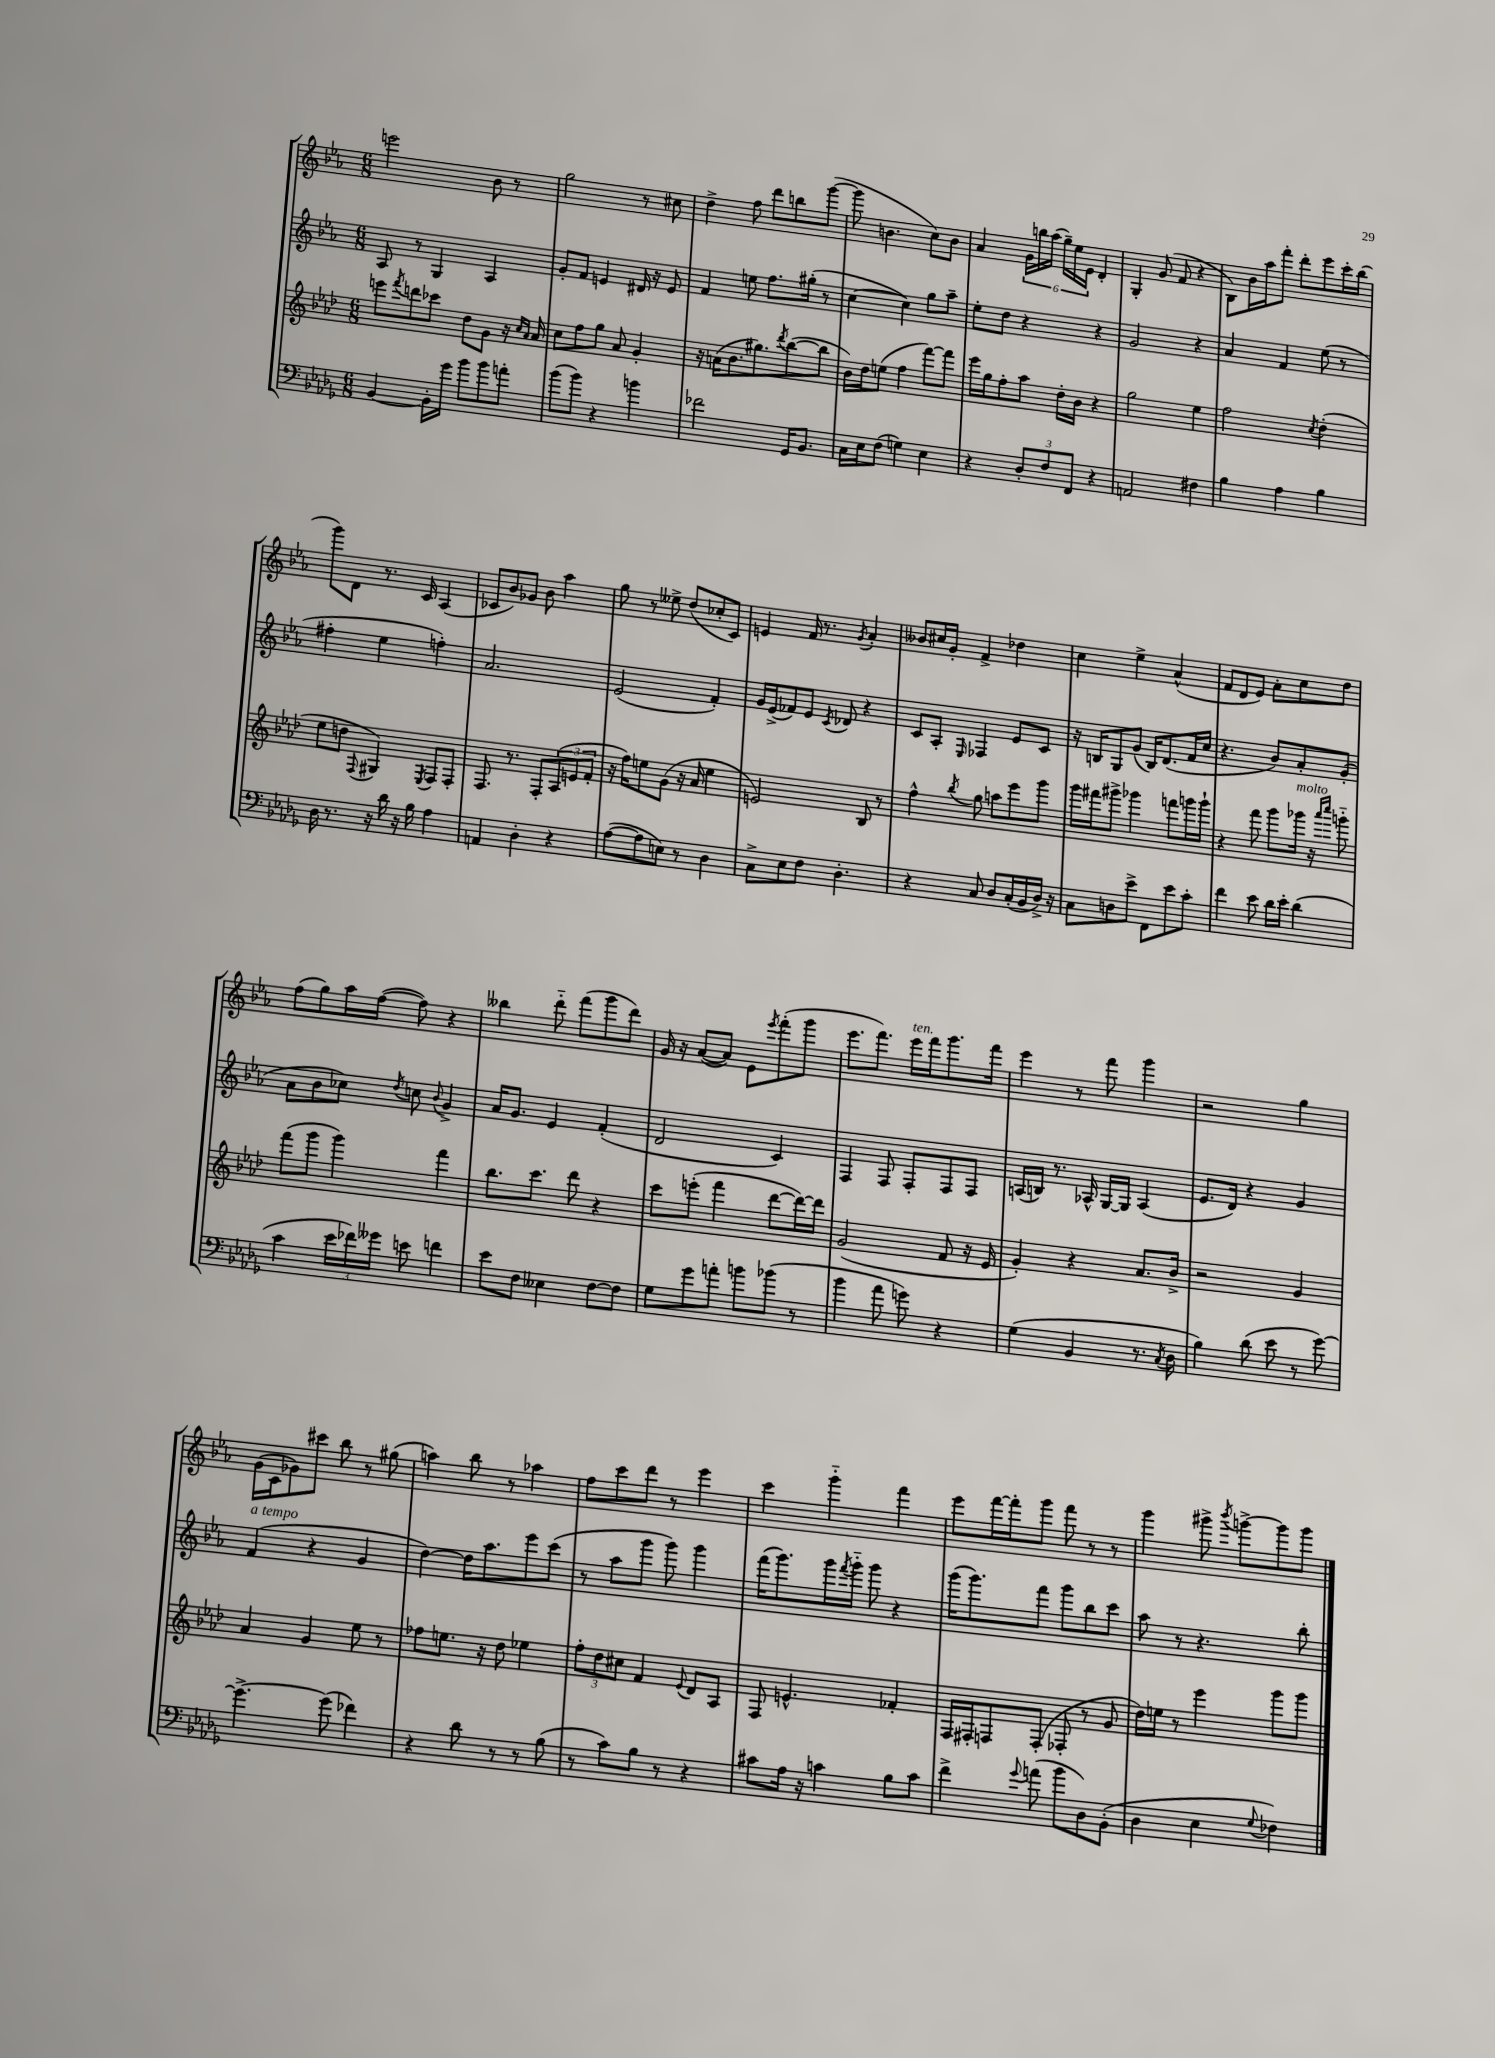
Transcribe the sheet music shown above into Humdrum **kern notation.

**kern	**kern	**kern	**kern
*part4	*part3	*part2	*part1
*staff4	*staff3	*staff2	*staff1
*clefF4	*clefG2	*clefG2	*clefG2
*k[b-e-a-d-g-]	*k[b-e-a-d-]	*k[b-e-a-]	*k[b-e-a-]
*M6/8	*M6/8	*M6/8	*M6/8
=60	=60	=60	=60
[4BB-/	8eeen\L	8A-/	2eeen\
.	8qfff/	.	.
.	8dddn\	8r	.
16BB-'\LL]	8ccc-X\J	4G/	.
16g-\JJ	.	.	.
8b-\L	8dd-\L	.	.
8b-\	8g\J	4A-/	8b-\
8an'\J	16r	.	8r
.	16qqcc/LL	.	.
.	16qqa-/JJ	.	.
.	16a-/	.	.
=61	=61	=61	=61
(8b-\L	8cc\L	8g'/L	2gg\
8b-\J)	8ff\	8f/J	.
4r	8gg\J	4en/	.
.	8a-/	.	.
4bn\	4g'/	16d#X/	8r
.	.	16r	.
.	.	8e/	8cc#X\
=62	=62	=62	=62
2f-X\	16r	4f/	4dd^\
.	(16an\KL	.	.
.	8.b-\	.	.
.	.	8een\	8ff\
.	8.gg#X\)	.	.
.	.	8.ff\L	8ddd\L
.	8qddd-/	.	.
16GG-/KL	([8bb-\	.	8bbn\
8.BB-/J	.	(16gg#X'\Jk	.
.	8bb-\J]	8r	([8ggg\J
=63	=63	=63	=63
16C\LL	16b-\LL)	[4cc\	8ggg\]
16E-\J	16dd-\J	.	.
(8F\J	(8een\J	.	4.bn\
4Gn\)	4ff\	4cc\])	.
4E-\	[8fff\L)	8gg\L	8cc\L)
.	8fff\J]	8aa-~\J	8b\J
=64	=64	=64	=64
4r	16eee-\LL	8ee-'\L	4a-/
.	16gg\J	.	.
.	8ff'\	8dd\J	.
12D-'/L	8aa-\J	4r	24g\LL
.	.	.	24bbn\
12F/	.	.	(24aa-\JJ
.	16dd-'\LL	.	24gg~\LL)
12FF/J	.	.	24ee-\
.	16b-\JJ	.	.
.	.	.	24e-\JJ
4r	4r	4r	4d'/
=65	=65	=65	=65
2AAn/	2gg\	2g/	4G'/
.	.	.	(8g/
.	.	.	8f/
4F#X\	4ee-\	4r	4r
=66	=66	=66	=66
4B-\	2ff\	4a-/	8B-\L)
.	.	.	16b-\L
.	.	.	16aa-\J
4A-\	.	4f/	8fff'\J
.	.	.	8ddd'\L
.	8qcc/	.	.
4B-\	(4dd-'\	(8ee-\	8eee-\
.	.	8r	16ccc'\L
.	.	.	(16bb-\JJ
!!LO:LB:g=z
=67	=67	=67	=67
16D-\	8ee-\L	4ff#X'\	8ggg\L)
8.r	.	.	.
.	8ddn\J	.	8d\J
.	8qqF/	.	.
16r	4G#X/)	4ee-\	8.r
16d-\	.	.	.
16r	.	.	.
16B-\	.	.	16c/
.	8qE-/	.	.
4A-\	8F/L	4ffn'\)	(4A-/
.	8F'/J	.	.
=68	=68	=68	=68
4AAn/	8.F/	2.a-/	8c-X/L
.	.	.	8b-/)
.	8.r	.	.
4D-'\	.	.	8g-X/J
.	8F'/L	.	8b-\
4r	(12A-/	.	4aa-\
.	12en/	.	.
.	12f'/J	.	.
=69	=69	=69	=69
([8A-\L	16r	(2e-/	8gg\
.	16ff\KL)	.	.
8A-\]	8een\	.	8r
8En\J)	(8g\J	.	8ee--X^\
8r	16r	.	(8dd/L
.	16a-/	.	.
4D-\	4ee\	4f'/)	8cc-X'/
.	.	.	8c/J)
=70	=70	=70	=70
8C^\L	2en/)	16g/LL	4en/
.	.	(16e-^/J	.
8E-\	.	8f-X/)	.
8F\J	.	8e-/J	16f/
.	.	.	8.r
.	.	8qc/	.
4.D-'\	.	8d-X/	.
.	.	.	8qg/
.	8B-/	4r	4a-'/
.	8r	.	.
=71	=71	=71	=71
4r	4ff^^\	8c/L	8b--X/L
.	.	8A-'/J	16cc#X/L
.	.	.	16g'/JJ
.	8qbb-/	16qqE-/	.
8C/	8gg\	4F-X/	4f^/
8D-/L	8aan\L	.	.
(16C'/L	8eee-\	8e-/L	4dd-X\
16BB-/	.	.	.
16D-^/JJ)	8ggg\J	8c/J	.
16r	.	.	.
=72	=72	=72	=72
8C\L	16ggg\LL	16r	4cc\
.	16fff#X\J	16Bn/KL	.
8Dn\	8ggg#X^\J	8G/	.
8e-^\J	4ggg-X\	(8g/J	4ee-^\
8FF\L	.	16B/KL)	.
.	.	(8.d/	.
8e-\	8fffn\L	.	(4a-^^/
8c'\J	16gggn\L	16f/L	.
.	16ggg`\JJ	16cc/JJ	.
=73	=73	=73	=73
4f\	4r	4.r	8f/L
.	.	.	8d/
8e-\	8fff\	.	8e-/J)
16d-\LL	8ggg\L	8b-/L)	8a-'\L
16e-'\JJ	.	.	.
!	!LO:TX:a:i:t=molto	!	!
(4d-\	16ggg-X\Jk	8a-'/	8cc\
.	16r	.	.
.	16qqaaa-/LL	.	.
.	16qqcccc/JJ	.	.
.	8gggn\	(8g'/J	8dd\J
!!LO:LB:g=z
=74	=74	=74	=74
4c\	(8fff\L	8a-\L	(8ff\L
.	8ggg\J	8b-\	8gg\)
24e-\LL	4ggg\)	8cc-X\J)	16aa-\L
24f-X\)	.	.	.
.	.	.	([16ff\JJ
24g--X\JJ	.	.	.
.	.	8qdd/	.
8en\	.	8ccn\	8ff\])
.	.	8qqb-/	.
4fn\	4fff\	4g^/	4r
=75	=75	=75	=75
8e-\L	8.bb-\L	16a-/KL	4bb--X\
.	.	8.g/J	.
8F\J	.	.	.
.	8.ccc\J	.	.
4E--X\	.	4e-/	8ddd\
.	8ddd-\	.	(8fff\L
[8F\L	4r	(4f'/	8ggg\
8F\J]	.	.	8ddd\J)
=76	=76	=76	=76
8G-\L	8ccc\L	2d/	16g/
.	.	.	16r
8g-\	(8eeen'\J	.	([8a-/L
8an'\J	4fff\	.	8a-/J])
8bn\L	.	.	8e-\L
.	.	.	8qeee-/
(8b-X\J	[8ddd-\L	4c/)	(8fff'\
8r	16ddd-\L_)	.	8ggg\J
.	16ddd-\JJ]	.	.
=77	=77	=77	=77
4b-\	(2g/	4F/	8.eee-\L
.	.	.	8.fff\J)
8a-\	.	8F/	.
!	!	!	!LO:TX:a:i:t=ten.
8gn\)	.	8F'/L	16eee-\LL
.	.	.	16fff\J
4r	8f/	8F/	8.ggg\
.	16r	8F/J	.
.	16e-/	.	16fff\Jk
=78	=78	=78	=78
(4G-\	4g'/)	(16An/LL	4eee-\
.	.	16Bn/JJ)	.
.	.	8.r	.
4BB-/	4r	.	8r
.	.	16A-X^^/	.
.	.	[16G/LL	8fff\
.	.	16G/JJ]	.
8.r	8.a-/L	(4A-/	4ggg\
8qC/	.	.	.
16D-\	16b-^/Jk	.	.
=79	=79	=79	=79
4B-\)	2r	8.e-/L	2r
.	.	16d/Jk)	.
(8d-\	.	4r	.
8e-\	.	.	.
8r	4g/	4g/	4gg\
[8g-\)	.	.	.
!!LO:LB:g=z
=80	=80	=80	=80
!	!	!LO:TX:a:i:t=a tempo	!
4.g-^\_	4a-/	(4f/	(16g\LL
.	.	.	16c\J
.	.	.	8g-X\)
.	4g/	4r	8ccc#X\J
(8g-\]	.	.	8bb-\
4f-X\)	8ee-\	4g/	8r
.	8r	.	(8gg#X\
=81	=81	=81	=81
4r	8ff-X\L	[4dd\)	4aan\)
.	8.een\J	.	.
8d-\	.	16dd\KL]	8bb-\
.	16r	8.aa-\	.
8r	8dd-\	.	8r
8r	4ee-X\	8eee-\	4aa-X\
(8B-\	.	(8ccc\J	.
=82	=82	=82	=82
8r	12ff'\L	8r	8ff\L
.	12dd-\	.	.
8c\L)	.	8aa-\L	8ccc\
.	12cc#X\J	.	.
8B-\J	4f/	8ggg\J	8ddd\J
8r	.	8ggg\)	8r
.	8qqe-/	.	.
4r	8d-/L	4ggg\	4eee-\
.	8A-/J	.	.
=83	=83	=83	=83
8c#X\L	8F/	(16fff\KL	4ccc\
.	.	8.ggg\)	.
16A-\Jk	4.en^^/	.	.
16r	.	.	.
4cn\	.	16ggg\L	4ggg\
.	.	8qfff/	.
.	.	16ggg\JJ	.
.	.	8ggg\	.
8B-\L	4f-X'/	4r	4fff\
8c\J	.	.	.
=84	=84	=84	=84
4f^\	16F/LL	(16ggg\KL	8eee-\L
.	16F#X'/J	8.ggg\)	.
.	8Fn/	.	[16fff\L
.	.	.	16fff'\J]
8qqg-/	.	.	.
(8an\	(8F'/J	8fff\J	8ggg\J
8b-\L	8F-X'/	8ggg\L	8fff\
8D-\)	8r	8bb-\	8r
(8BB-'\J	8g/	8ccc\J	8r
=85	=85	=85	=85
4D-\	16dd-\LL)	8aa-\	4ggg\
.	16een\JJ	.	.
.	8r	8r	.
4E-\	4eee-\	4.r	8ggg#X^\
.	.	.	8qbbb-/
.	.	.	[8gggn^\L
8qqG-/	.	.	.
4F-X\)	8ggg\L	.	8ggg\]
.	8ggg\J	8bb-'\	8ggg\J
==	==	==	==
*-	*-	*-	*-
